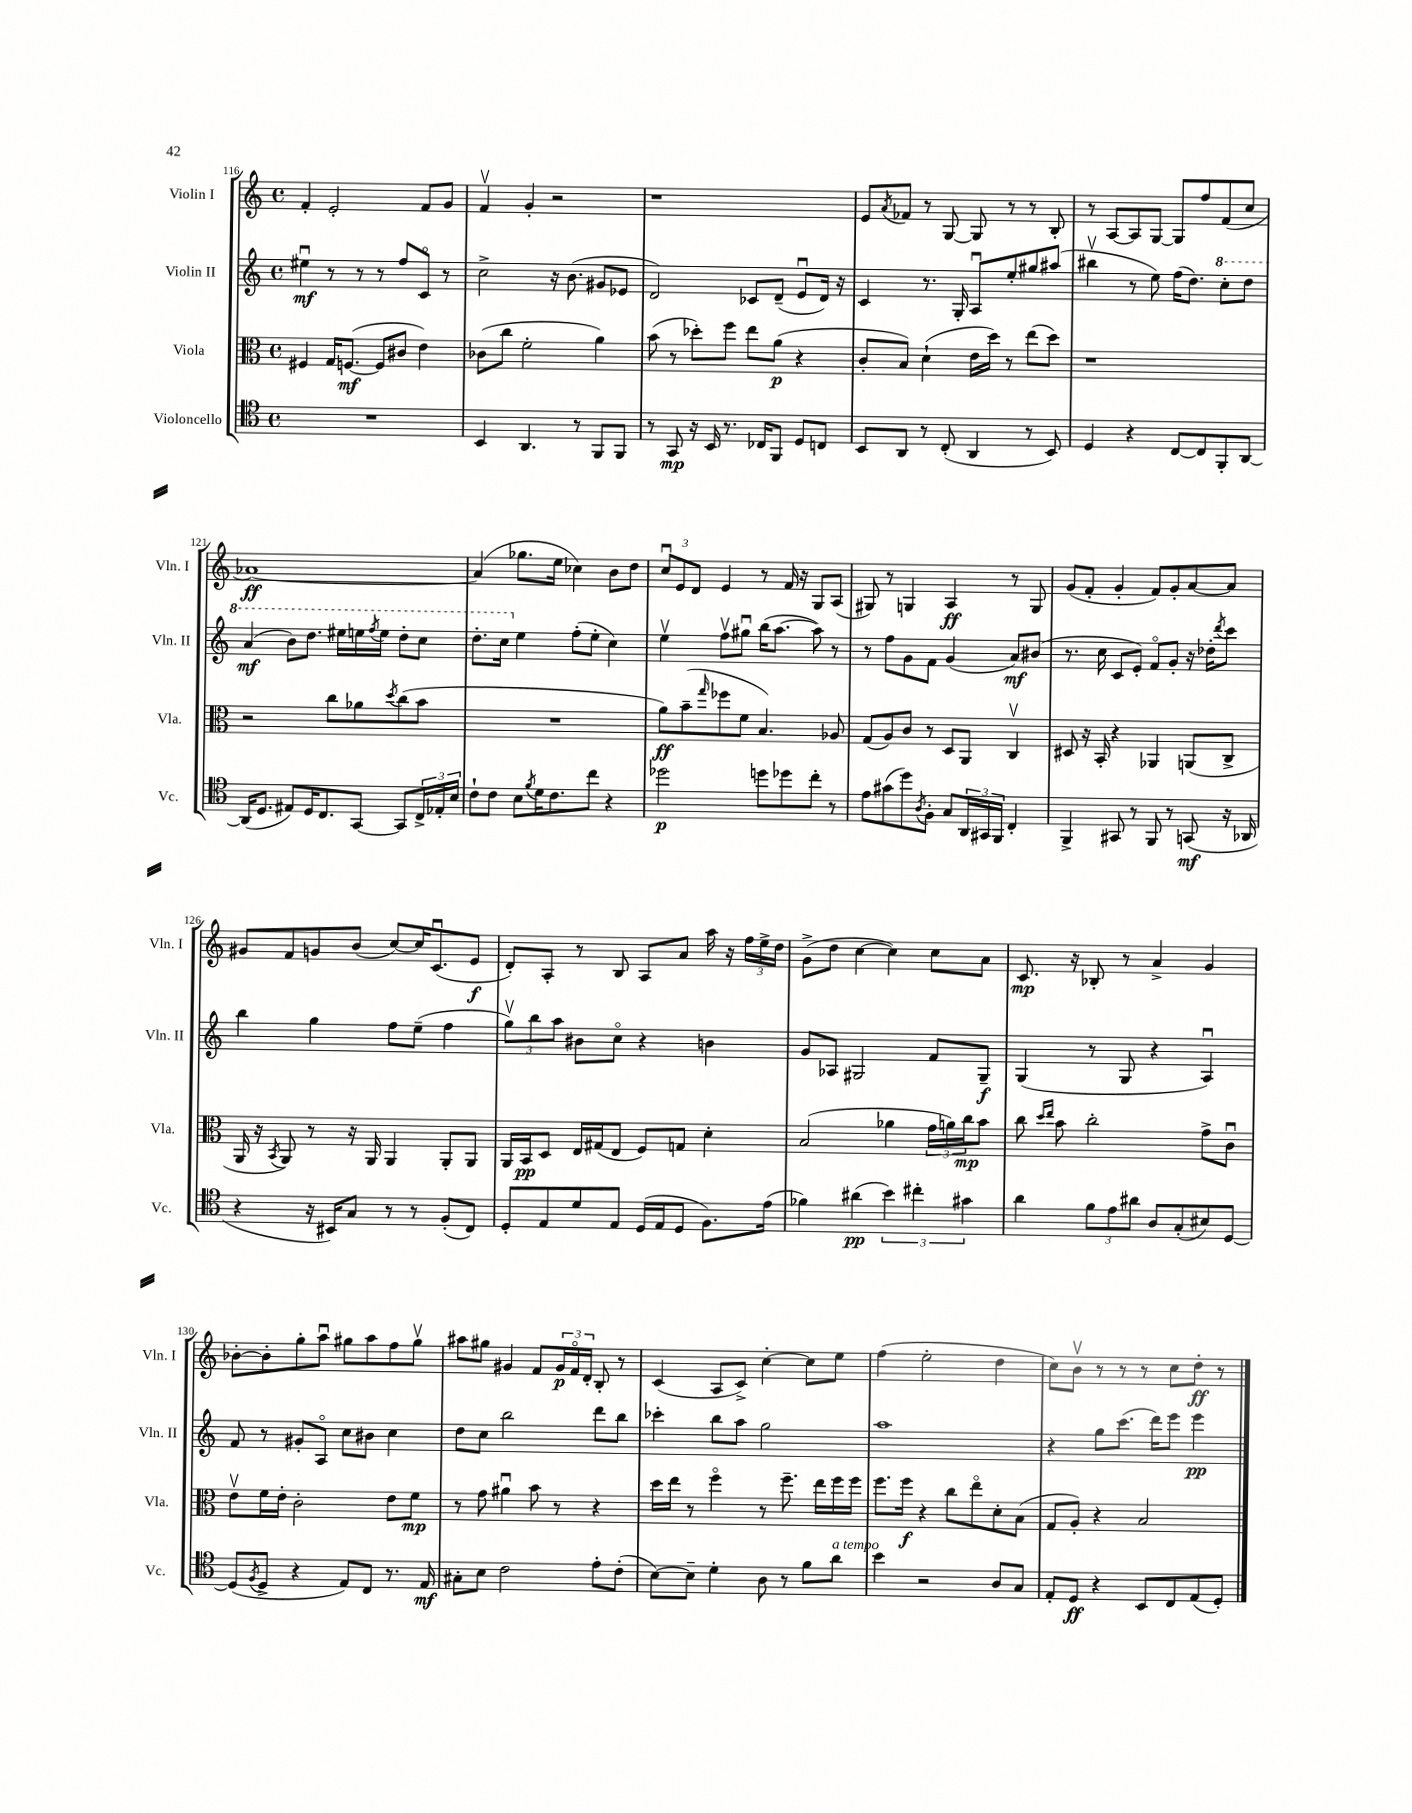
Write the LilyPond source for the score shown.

<<
\new StaffGroup <<
\new Staff = "s0" \with { instrumentName = "Violin I" shortInstrumentName = "Vln. I" } {
    \clef treble \key c \major \defaultTimeSignature \time 4/4
    f'4-. e'2-. f'8 g'8 |
    f'4\upbow g'4-. r2 |
    r1 |
    e'8 \acciaccatura { a'8 } fes'8 r8 g8~ g8 r8 r8 b8-. |
    r8 a8~ a8 g8~ g8 f''8 f'8( c''8 |
    aes'1~\ff) |
    aes'4( ges''8. e''16 ces''4) b'8 d''8 |
    \tuplet 3/2 { c''8\downbow e'8 d'8 } e'4 r8 f'16 r16 g8 a8( |
    gis8) r8 g4 a4\ff r8 g8 |
    g'8( f'8-. g'4-. f'8) g'8-. a'8~ a'8 |
    gis'8 f'8 g'8 b'8( c''8~) c''16 c'8.\downbow( e'8\f |
    d'8-.) a8-. r8 b8 a8 a'8 a''16 r16 \tuplet 3/2 { f''16 e''16-> d''16 } |
    g'8->( d''8 c''4~ c''4) c''8 a'8 |
    c'8.\mp r16 bes8-. r8 a'4-> g'4 |
    bes'8~-. bes'8-. g''8-. a''8\downbow gis''8 a''8 f''8 gis''8\upbow |
    ais''8 gis''8 gis'4 f'8 \tuplet 3/2 { gis'16\p f'16\flageolet d'16-. } b8-. r8 |
    c'4( a8 c'8->) c''4~-. c''8 e''8 |
    f''4( e''2-. d''4 |
    c''8) b'8\upbow r8 r8 r8 c''8 d''8-.\ff r8 \bar "|." |
}
\new Staff = "s1" \with { instrumentName = "Violin II" shortInstrumentName = "Vln. II" } {
    \clef treble \key c \major \defaultTimeSignature \time 4/4
    eis''4\downbow\mf r8 r8 r8 f''8 c'8\flageolet r8 |
    c''2-> r16 b'8.( gis'8 ees'8 |
    d'2) ces'8 d'8--( e'8\downbow d'16) r16 |
    c'4 r8. g16-. a8\downbow e''8-. gis''8 ais''8( |
    bis''4\upbow r8 e''8) f''16( d''8.) \ottava #1 c'''8-. d'''8 |
    a''4\mf( b''8) d'''8. eis'''16 e'''16 \acciaccatura { f'''8 } e'''16 d'''8-. c'''8 |
    d'''8.-. c'''16 \ottava #0 e''4 f''8-.( e''8-. c''4) |
    e''4\upbow f''8\upbow gis''8\downbow b''16( a''8.~ a''8) r8 |
    r8 f''8 g'8 f'8 g'4( a'8\mf) bis'8( |
    r8. c''16 c'8 e'8-.) f'8\flageolet g'8-. r16 des''16-. \acciaccatura { d'''8 } c'''8 |
    b''4 g''4 f''8 e''8--( f''4 |
    \tuplet 3/2 { g''8\upbow) b''8 a''8 } bis'8 c''8\flageolet r4 b'4 |
    g'8 aes8 gis2 f'8 gis8--\f |
    g4( r8 g8 r4 a4\downbow) |
    f'8 r8 gis'8-. a8\flageolet c''8 bis'8 c''4 |
    d''8 c''8 b''2 d'''8 b''8 |
    ces'''4-. b''8 a''8 g''2 |
    a''1 |
    r4 g''8 c'''8.( d'''16) e'''8 e'''4\pp \bar "|." |
}
\new Staff = "s2" \with { instrumentName = "Viola" shortInstrumentName = "Vla." } {
    \clef alto \key c \major \defaultTimeSignature \time 4/4
    fis4 g16 f8.~\mf( f8 cis'8 e'4) |
    ces'8( c''8 f'2-. a'4) |
    b'8( r8 des''8-.) f''8 e''8 a'8\p( r4 |
    c'8-. b8) d'4-!( e'16 d''16) r8 e''8( d''8) |
    r1 |
    r2 c''8 aes'8 \acciaccatura { d''8 } c''8( b'8 |
    R1 |
    a'8\ff) b'8--( \grace { g''16 } fes''8 f'8 b4.) aes8 |
    g8( a8) c'8 r8 d8 a,8 c4\upbow |
    dis8 r16 b,16-. r4 aes,4 a,8( c8-> |
    a,16 r16 \acciaccatura { b,8 } a,8) r8 r16 a,16 a,4 a,8-. a,8 |
    a,16 b,16\pp d8 e16 gis16( e8 f8) g8 d'4-. |
    b2( aes'4 \tuplet 3/2 { g'16 a'16) c''16\mp } b'8 |
    c''8 \grace { d''16 e''16 } b'8 c''2-. g'8-> c'8\downbow |
    e'8\upbow f'16 e'16-. c'2-. e'8 f'8\mp |
    r8 g'8 ais'4\downbow b'8 r8 r4 |
    d''16 e''16 r8 f''4\flageolet r8 f''8.-- e''16 f''16 f''16 |
    f''8. f''16\f r4 c''8 e''8\flageolet d'8-. b8( |
    g8 a8-.) r4 b2 \bar "|." |
}
\new Staff = "s3" \with { instrumentName = "Violoncello" shortInstrumentName = "Vc." } {
    \clef tenor \key c \major \defaultTimeSignature \time 4/4
    R1 |
    b,4 a,4. r8 f,8 f,8 |
    r8 g,8\mp r16 b,16 r8. ces16 f,8 d8 c8 |
    b,8 a,8 r8 c8-.( a,4 r8 b,8) |
    d4 r4 c8~ c8 f,8-. a,8~ |
    a,16( d8. eis8) d16 c8. g,8~ g,8 \tuplet 3/2 { c16-> ees16-. b16 } |
    c'8-! c'8 b8 \acciaccatura { f'8 } d'16 c'8. c''8 r4 |
    des''2\p d''8 des''8 c''8-. r8 |
    e'8 gis'8( d''8) \acciaccatura { a8 } f8-. g8 \tuplet 3/2 { a,16 gis,16 f,16 } c4-. |
    f,4-> gis,8 r8 f,8 r8 g,8\mf( r16 aes,16 |
    r4 r16 bis,16) g8 r8 r8 f8-.( c8) |
    d8-. e8 d'8 e8 d16( e16 d8 f8.) e'16( |
    fes'4) ais'4\pp( \tuplet 3/2 { b'4) cis''4-. gis'4 } |
    a'4 \tuplet 3/2 { f'8 e'8 ais'8 } a8 g8-.( bis8) d8~ |
    d8( \acciaccatura { f8 } d8-> r4 e8) c8 r8. e16\mf |
    gis8-. b8 c'2 e'8-. c'8-.( |
    b8~) b8-- d'4-. a8 r8 f'8 a'8^\markup { \italic "a tempo" } |
    b'4 r2 a8 g8 |
    e8-. d8\ff r4 b,8 c8 e8( d8-.) \bar "|." |
}
>>
>>
\layout { \context { \Score currentBarNumber = #116 } }
